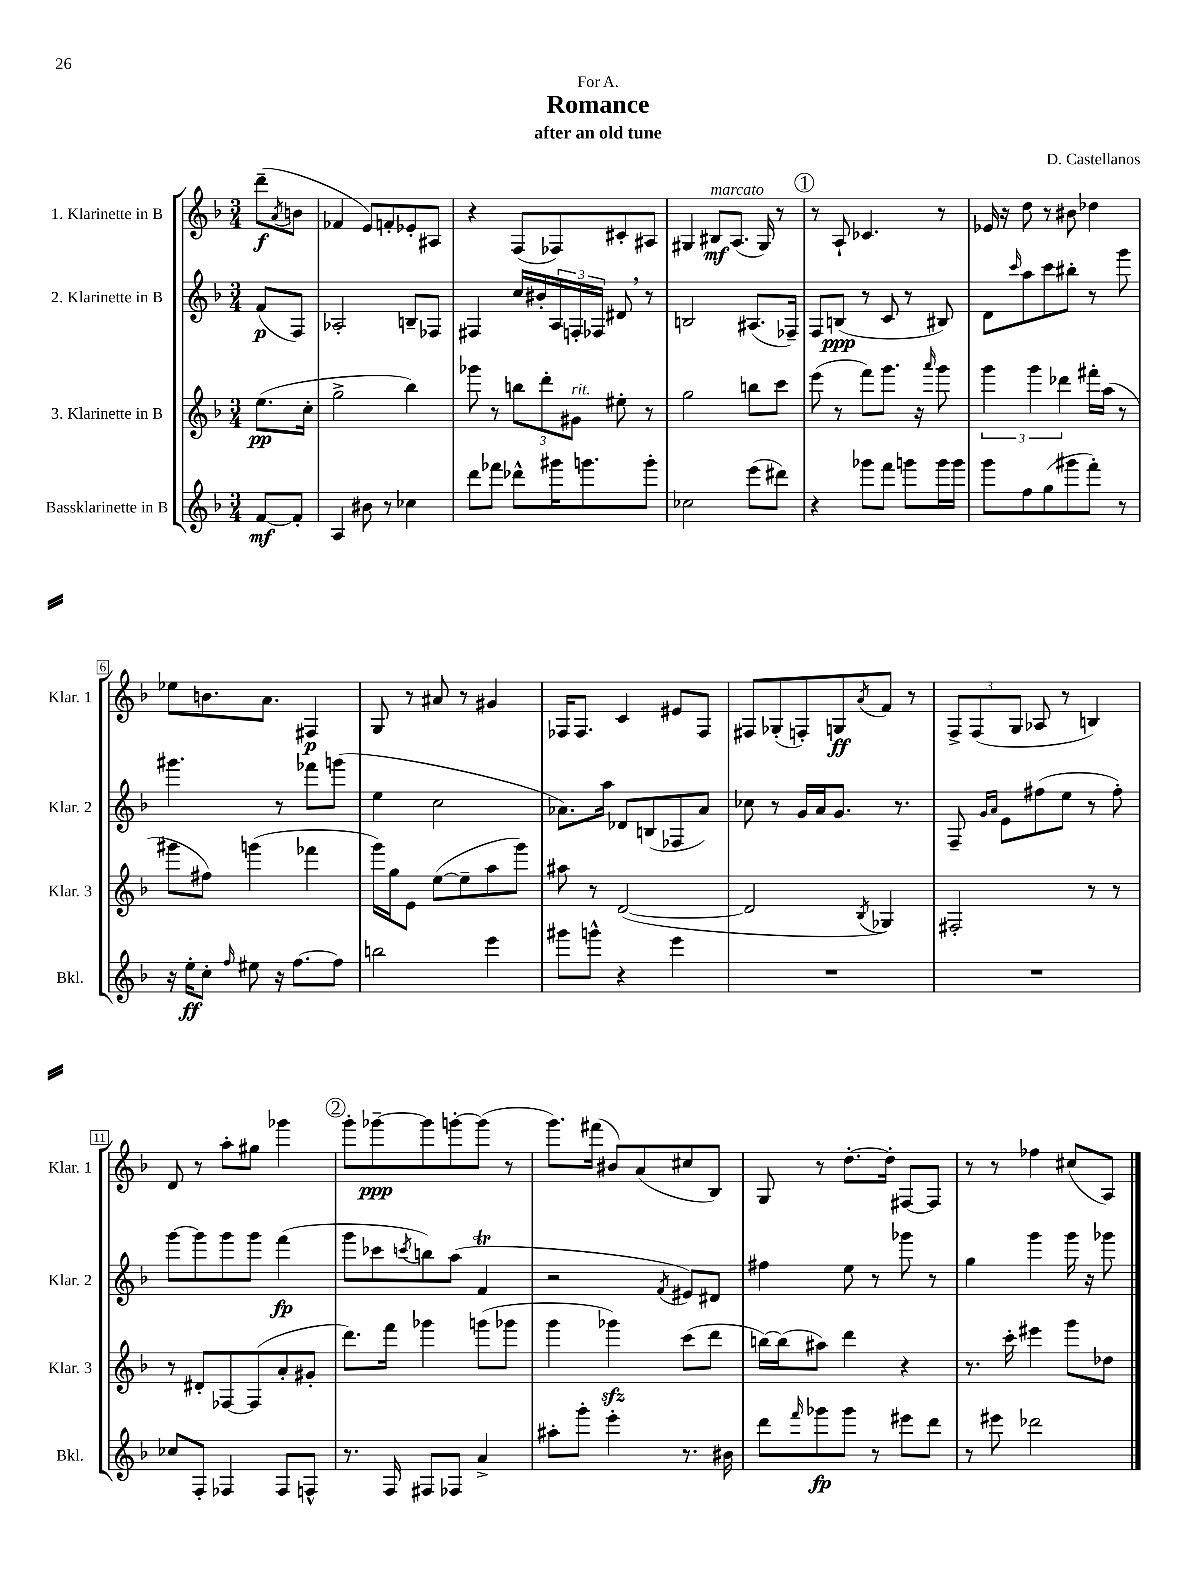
\header { title = "Romance" composer = "D. Castellanos" subtitle = "after an old tune" dedication = "For A." }
<<
\new StaffGroup <<
\new Staff = "s0" \with { instrumentName = "1. Klarinette in B" shortInstrumentName = "Klar. 1" } {
    \clef treble \key f \major \numericTimeSignature \time 3/4 \partial 4
    d'''8--\f( \acciaccatura { a'8 } b'8 |
    fes'4 e'8) f'8-. ees'8-. ais8 |
    r4 f8( fes8) cis'8-. ais8 |
    gis4 bis8\mf^\markup { \italic "marcato" } a8.( gis16) r8 |
    \mark \markup { \circle "1" } r8 a8-! ces'4. r8 |
    ees'16 r16 d''8 r8 bis'8 des''4 |
    ees''8 b'8. a'8. fis4\p |
    g8 r8 ais'8 r8 gis'4 |
    fes16 fes8. c'4 eis'8 fes8 |
    fis8 ges8-.( f8-.) g8\ff \acciaccatura { a'8 } f'8 r8 |
    \tuplet 3/2 { f8-> f8( g8 } aes8 r8 b4) |
    d'8 r8 a''8-. gis''8 ges'''4 |
    \mark \markup { \circle "2" } g'''8-. ges'''8~--\ppp ges'''8 g'''8~-. g'''8( r8 |
    g'''8.) fis'''16( bis'8) a'8( cis''8 bes8) |
    g8 r8 d''8.~-. d''16-. fis8~ fis8 |
    r8 r8 fes''4 cis''8( a8) \bar "|." |
}
\new Staff = "s1" \with { instrumentName = "2. Klarinette in B" shortInstrumentName = "Klar. 2" } {
    \clef treble \key f \major \numericTimeSignature \time 3/4 \partial 4
    f'8\p( f8) |
    aes2-. b8-- fes8 |
    fis4 c''16 bis'16-. \tuplet 3/2 { a16 f16-. fes16 } dis'8 \breathe r8 |
    b2 ais8.( fes16--) |
    \mark \markup { \circle "1" } f8 b8\ppp( r8 c'8 r8 bis8) |
    d'8 \grace { c'''16 } a''8 c'''8 bis''8-. r8 g'''8 |
    gis'''4. r8 fes'''8 g'''8( |
    e''4 c''2 |
    aes'8.) a''16 des'8 b8( fes8 aes'8) |
    ces''8 r8 g'16 a'16 g'8. r8. |
    f8-- \grace { g'16 a'16 } e'8 fis''8( e''8 r8 fis''8-.) |
    g'''8~ g'''8 g'''8 g'''8 f'''4\fp( |
    \mark \markup { \circle "2" } g'''8 ces'''8 \acciaccatura { c'''8 } b''8) a''8( f'4\trill |
    r2 \acciaccatura { f'8 } eis'8) dis'8 |
    fis''4 e''8 r8 ges'''8 r8 |
    g''4 g'''4 g'''16 r16 ges'''8 \bar "|." |
}
\new Staff = "s2" \with { instrumentName = "3. Klarinette in B" shortInstrumentName = "Klar. 3" } {
    \clef treble \key f \major \numericTimeSignature \time 3/4 \partial 4
    e''8.\pp( c''16-. |
    g''2-> bes''4) |
    ges'''8 r8 \tuplet 3/2 { b''8 d'''8-. gis'8^\markup { \italic "rit." } } eis''8-. r8 |
    g''2 b''8 c'''8 |
    \mark \markup { \circle "1" } e'''8( r8 f'''8) g'''8. r16 \grace { a'''16 } g'''8 |
    \tuplet 3/2 { g'''4 g'''4 des'''4 } fis'''16-. a''16( r8 |
    gis'''8 fis''8) g'''4( fes'''4 |
    g'''16) g''16 e'8 e''8~( e''8-- a''8 g'''8) |
    ais''8 r8 d'2~( |
    d'2 \acciaccatura { bes8 } ges4) |
    fis2-. r8 r8 |
    r8 dis'8-. fes8~ fes8( a'8-. gis'8-. |
    \mark \markup { \circle "2" } d'''8.) f'''16 ges'''4 g'''8( ges'''8 |
    g'''4 ges'''4\sfz) c'''8( d'''8 |
    b''16~) b''16( ais''8) d'''4 r4 |
    r8. c'''16-. eis'''4 g'''8 des''8 \bar "|." |
}
\new Staff = "s3" \with { instrumentName = "Bassklarinette in B" shortInstrumentName = "Bkl." } {
    \clef treble \key f \major \numericTimeSignature \time 3/4 \partial 4
    f'8~\mf f'8-. |
    a4 bis'8 r8 ces''4 |
    d'''8 fes'''8 des'''8-^ gis'''16 g'''8. g'''8-. |
    ces''2 e'''8( dis'''8) |
    \mark \markup { \circle "1" } r4 ges'''8 f'''8 g'''8 g'''16 g'''16 |
    g'''8 f''8 g''8( gis'''8 f'''8-.) r8 |
    r16 e''16-.\ff c''8-. \grace { f''16 } eis''8 r16 f''8.~ f''8 |
    b''2 e'''4 |
    gis'''8 g'''8-^ r4 e'''4 |
    R2. |
    R2. |
    ces''8 f8-. fes4 fes8 f8-^ |
    \mark \markup { \circle "2" } r8. f16 fis8 fes8 a'4-> |
    ais''8-. g'''8-. e'''4-. r8. bis'16 |
    d'''8 \grace { f'''16 } ges'''8\fp ges'''8 r8 eis'''8 d'''8 |
    r8 eis'''8 des'''2 \bar "|." |
}
>>
>>
\layout { \context { \Score \override BarNumber.stencil = #(make-stencil-boxer 0.1 0.3 ly:text-interface::print) } }
